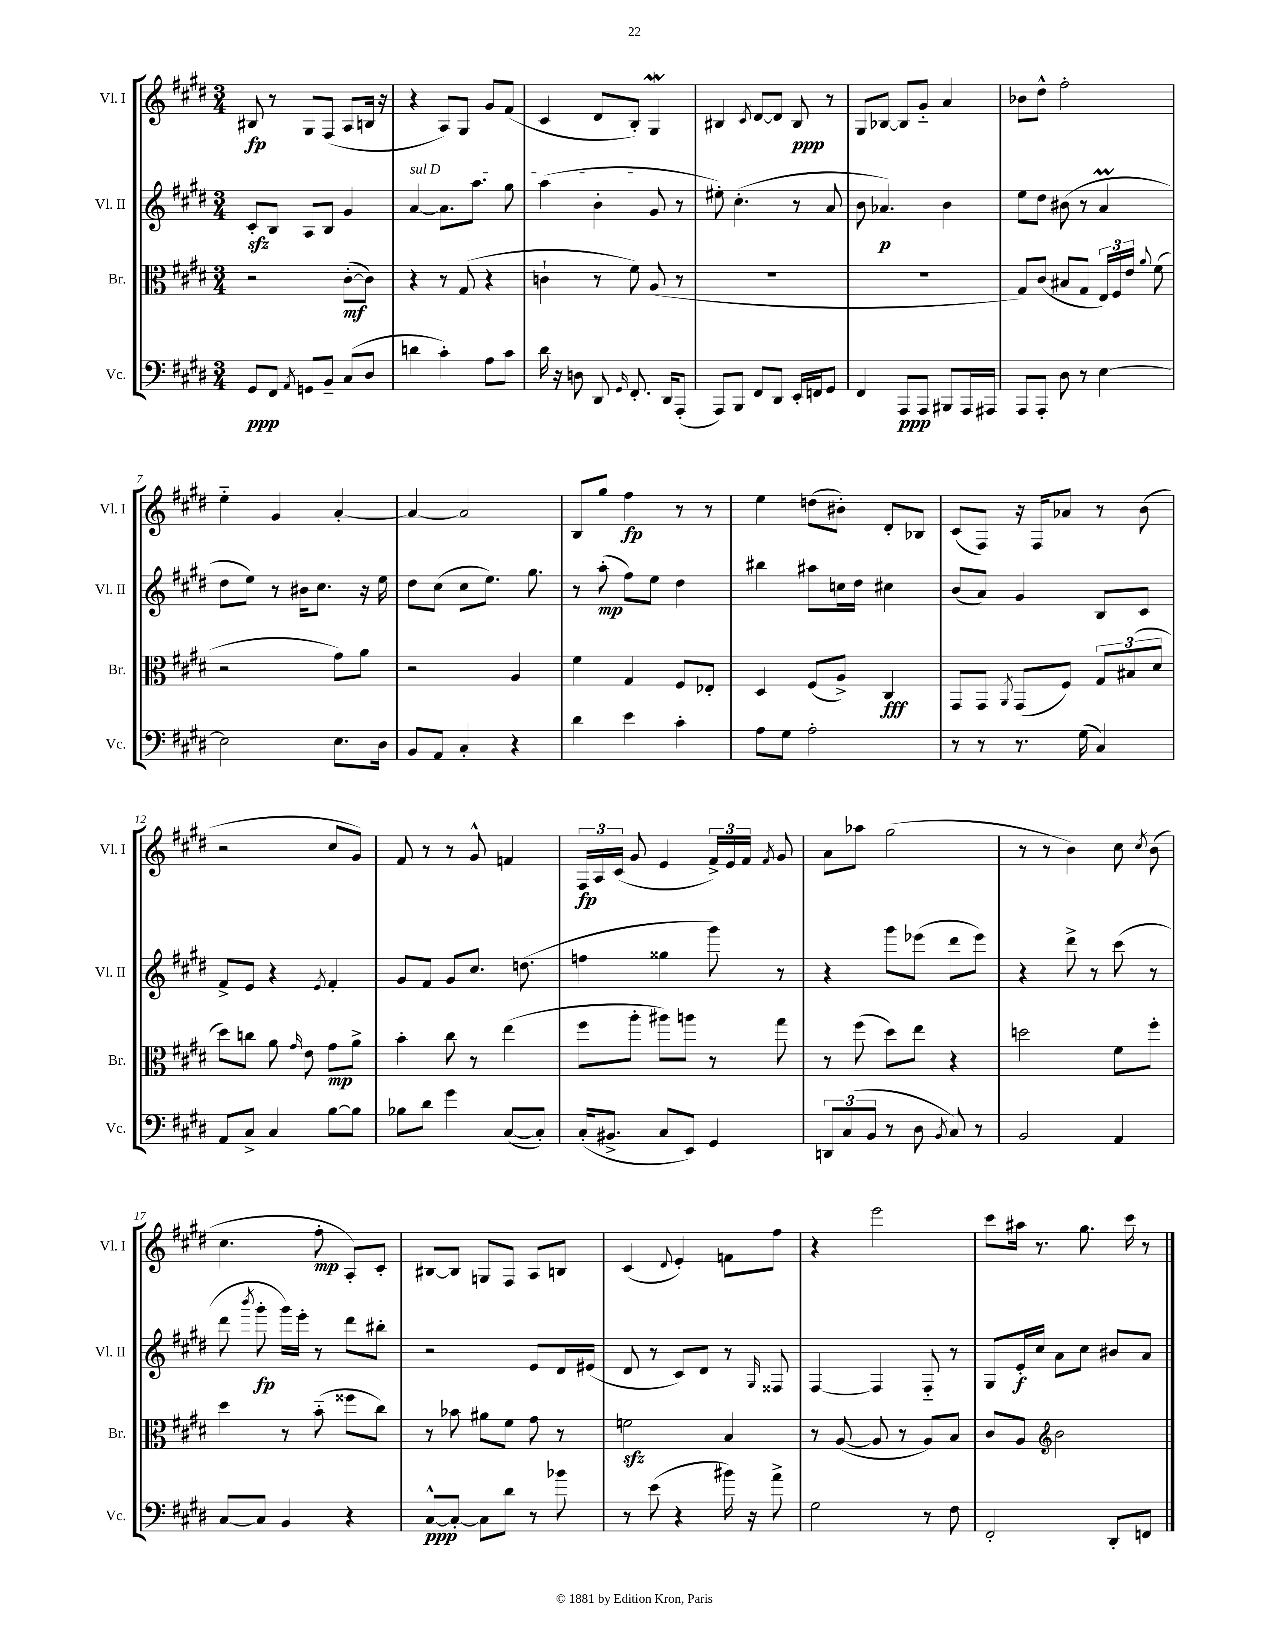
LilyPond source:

<<
\new StaffGroup <<
\new Staff = "s0" \with { instrumentName = "Vl. I" shortInstrumentName = "Vl. I" } {
    \clef treble \key e \major \numericTimeSignature \time 3/4
    \autoBeamOff bis8\fp r8 gis8[ fis8]( a8[ b16] r16 |
    r4 a8[) gis8] gis'8[ fis'8]( |
    cis'4 dis'8[ b8]-.) gis4\mordent |
    bis4 \acciaccatura { cis'8 } dis'8[~ dis'8] bis8\ppp r8 |
    gis8[ bes8]~ bes8[ gis'8]-_ a'4 |
    bes'8[ dis''8]-^ fis''2-. |
    e''4-_ gis'4 a'4~-. |
    a'4~ a'2 |
    b8[ gis''8] fis''4\fp r8 r8 |
    e''4 d''8[( bis'8]-.) dis'8[-. bes8] |
    cis'8[( fis8]) r16 fis16[ aes'8] r8 b'8( |
    r2 cis''8[ gis'8]) |
    fis'8 r8 r8 gis'8-^ f'4 |
    \tuplet 3/2 { fis16[\fp a16 cis'16]( } gis'8 e'4 \tuplet 3/2 { fis'16[->) e'16 fis'16] } \acciaccatura { fis'8 } gis'8 |
    a'8[ aes''8] gis''2( |
    r8 r8 b'4) cis''8 \acciaccatura { cis''8 } b'8( |
    cis''4. fis''8-.\mp a8[-.) cis'8]-. |
    bis8[~ bis8] g8[ fis8] a8[ b8] |
    cis'4( \appoggiatura { dis'8 } e'4-.) f'8[ fis''8] |
    r4 e'''2 |
    cis'''8[ ais''16] r8. gis''8. cis'''16 r8 \bar "|." |
}
\new Staff = "s1" \with { instrumentName = "Vl. II" shortInstrumentName = "Vl. II" } {
    \clef treble \key e \major \numericTimeSignature \time 3/4
    \autoBeamOff cis'8[-.\sfz b8] a8[ b8] gis'4 |
    \once \override TextSpanner.bound-details.left.text = \markup { \italic "sul D" } a'4~\startTextSpan a'8.[ a''8.] gis''8 |
    a''4( b'4-. gis'8\stopTextSpan r8 |
    eis''8-.) cis''4.-.( r8 a'8 |
    b'8 aes'4.\p) b'4 |
    e''8[ dis''8] bis'8( r8 a'4\prall |
    dis''8[ e''8]) r8 bis'16[ cis''8.] r16 e''16 |
    dis''8[ cis''8]( cis''8[ e''8.]) gis''8. |
    r8 a''8-.\mp( fis''8[) e''8] dis''4 |
    bis''4 ais''8[ c''16 dis''16] cis''4 |
    b'8[( a'8]) gis'4 b8[ cis'8] |
    fis'8[-> e'8] r4 \acciaccatura { e'8 } fis'4-. |
    gis'8[ fis'8] gis'8[ cis''8.] d''8.( |
    f''4 gisis''4 gis'''8) r8 |
    r4 gis'''8[ ees'''8]( dis'''8[ ees'''8]) |
    r4 dis'''8-> r8 cis'''8( r8 |
    dis'''8 \acciaccatura { b'''8 } gis'''8-.\fp gis'''16[) e'''16]-. r8 dis'''8[ bis''8]-. |
    r2 e'8[ dis'16 eis'16]( |
    dis'8 r8 cis'8[) dis'8] r8 \grace { gis16 } fisis8 |
    fis4~ fis4 fis8-_ r8 |
    gis8[ e'16-.\f cis''16] a'8[ cis''8] bis'8[ a'8] \bar "|." |
}
\new Staff = "s2" \with { instrumentName = "Br." shortInstrumentName = "Br." } {
    \clef alto \key e \major \numericTimeSignature \time 3/4
    \autoBeamOff r2 cis'8[~-.\mf( cis'8]) |
    r4 r8 gis8( r4 |
    c'4-! r8 fis'8) a8( r8 |
    R2. |
    R2. |
    gis8[) cis'8]( bis8[ gis8] \tuplet 3/2 { e16[) fis16 e'16] } \appoggiatura { a'8 } fis'8( |
    r2 gis'8[) a'8] |
    r2 a4 |
    fis'4 gis4 fis8[ ees8]-. |
    dis4 fis8[( a8]->) cis4\fff |
    gis,8[ gis,8] \acciaccatura { a,8 } gis,8[( fis8]) \tuplet 3/2 { gis8[ bis8( dis'8] } |
    dis''8[) c''8] a'8 \grace { gis'16 } e'8 gis'8[\mp a'8]-> |
    b'4-. cis''8 r8 e''4( |
    fis''8[ a''8]-. ais''8[) a''8] r8 gis''8 |
    r8 fis''8( dis''8[) e''8] r4 |
    d''2 fis'8[ fis''8]-. |
    dis''4 r8 b'8-_( fisis''8[ cis''8]) |
    r8 bes'8 ais'8[ fis'8] gis'8 r8 |
    f'2\sfz b4 |
    r8 a8~( a8 r8 a8[) b8] |
    cis'8[ a8] \clef treble b'2 \bar "|." |
}
\new Staff = "s3" \with { instrumentName = "Vc." shortInstrumentName = "Vc." } {
    \clef bass \key e \major \numericTimeSignature \time 3/4
    \autoBeamOff gis,8[\ppp fis,8] \acciaccatura { a,8 } g,8[ b,8]-- cis8[( dis8] |
    d'4 cis'4-.) a8[ cis'8] |
    dis'16 r16 d8 dis,8 \grace { gis,16 } fis,8.-. dis,16[ a,,8]-.( |
    a,,8[) b,,8] fis,8[ dis,8] e,16[-. f,16 gis,8] |
    fis,4 a,,8[\ppp a,,8] bis,,8[ a,,16 ais,,16] |
    a,,8[ a,,8]-. dis8 r8 e4~ |
    e2 e8.[ dis16] |
    b,8[ a,8] cis4-. r4 |
    dis'4 e'4 cis'4-. |
    a8[ gis8] a2-. |
    r8 r8 r8. gis16( cis4) |
    a,8[ cis8]-> cis4 b8[~ b8] |
    bes8[ dis'8] gis'4 cis8[~( cis8]-.) |
    cis16[-.( bis,8.]-> cis8[ e,8]) gis,4 |
    \tuplet 3/2 { d,8[ cis8( b,8] } r8 dis8 \acciaccatura { b,8 } cis8) r8 |
    b,2 a,4 |
    cis8[~ cis8] b,4 r4 |
    cis8[~-^\ppp cis8]~-. cis8[ dis'8] r8 bes'8 |
    r8 e'8( r4 bis'16) r16 a'8-> |
    gis2 r8 fis8 |
    fis,2-. dis,8[-. f,8] \bar "|." |
}
>>
>>
